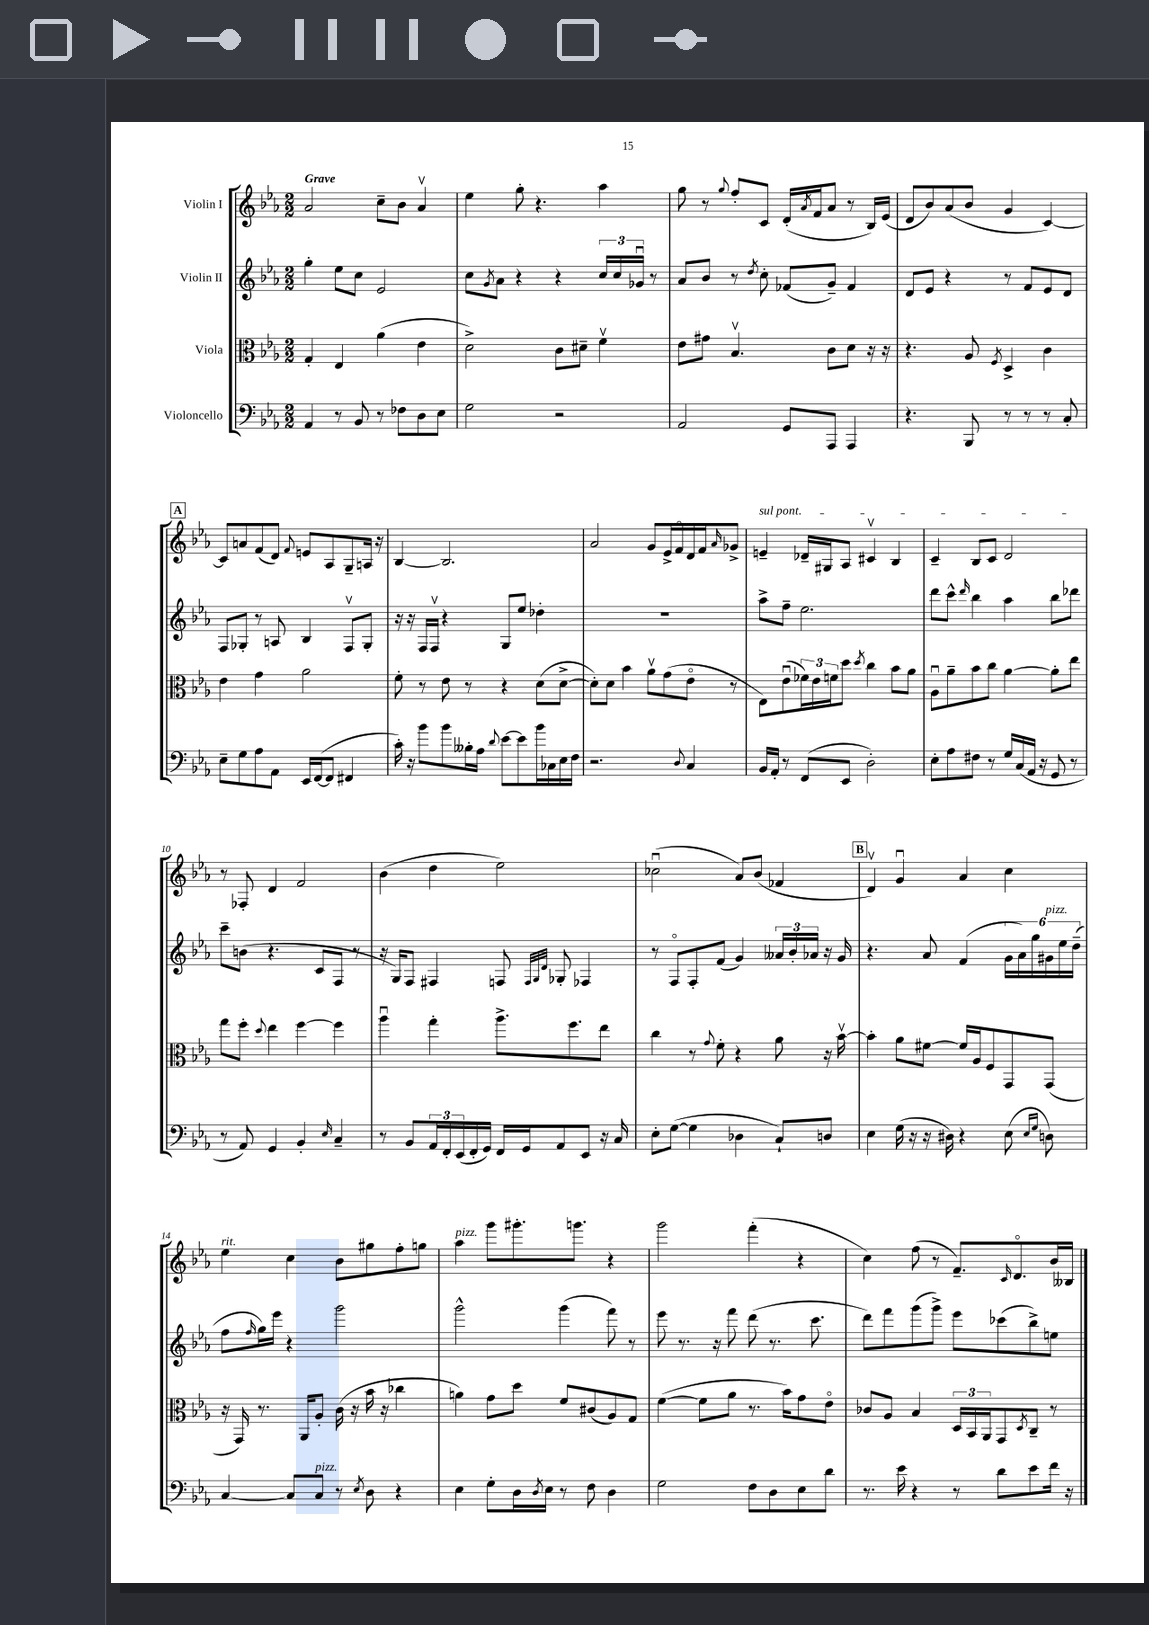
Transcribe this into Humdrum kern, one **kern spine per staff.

**kern	**kern	**kern	**kern
*staff4	*staff3	*staff2	*staff1
*clefF4	*clefC3	*clefG2	*clefG2
*k[b-e-a-]	*k[b-e-a-]	*k[b-e-a-]	*k[b-e-a-]
*M2/2	*M2/2	*M2/2	*M2/2
4AA-	4G'	4gg'	2a-
8r	4E-	8ee-	.
8BB-	.	8cc	.
8r	(4a-	2e-	8cc~
8F-	.	.	8b-
8D	4e-	.	4a-v
8E-	.	.	.
=	=	=	=
2G	2d^)	8cc	4ee-
.	.	8qg	.
.	.	8a-	.
.	.	4r	8gg'
.	.	.	4.r
2r	8c	4r	.
.	8d#~	.	.
.	4fv	24cc	4aa-
.	.	24cc	.
.	.	24g-u	.
.	.	8r	.
=	=	=	=
2AA-	8e-	8a-	8gg
.	8g#	8b-	8r
.	.	.	8qqgg
.	4.B-v	8r	8ff'
.	.	8qdd	.
.	.	8cc'	8c
8GG	.	(8f-	(16d'
.	.	.	8qa-
.	.	.	16f
8AAA-	8c	8g~)	8a-
4AAA-	8d	4f-	8r
.	16r	.	16B-)
.	16r	.	(16e-
=	=	=	=
4.r	4.r	8d	8d
.	.	8e-	8b-)
.	.	4r	(8a-
8BBB-	8A-	.	8b-
.	8qF	.	.
8r	4D^	8r	4g
8r	.	8f	.
8r	4c	8e-	[4c)
8C'	.	8d	.
=	=	=	=
8E-~	4e-	8F	8c]
8G	.	8G-'	8a
8A-	4g	8r	(8f
8AA-	.	8A	8d)
.	.	.	8qqf
16EE-	2a-	4B-	8e
([16FF	.	.	.
8FF]	.	.	8A-
4FF#	.	8Fv	8G~
.	.	8G-'	16A
.	.	.	16r
=	=	=	=
16c')	8f'	16r	[4B-
16r	.	16r	.
8b-	8r	16F	.
.	.	16Fv	.
8b-	8e-	4r	2.B-]
16B--'	8r	.	.
16A-	.	.	.
8qqd	.	.	.
[8e-	4r	8G	.
8e-]	.	8ee-	.
16b-	(8d	4dd-'	.
16C-	.	.	.
16E-	[8d^	.	.
16F	.	.	.
=	=	=	=
2.r	8d'])	1r	2a-
.	8d	.	.
.	4b-	.	.
.	8a-v	.	8g
.	(8g	.	16e-^
.	.	.	16fo
8qqD	.	.	.
4C	8e-o	.	16d
.	.	.	16f
.	.	.	16qqa-
.	8r	.	8g-^
=	=	=	=
16BB-	8E-)	8aa-^	4e~
16AA-'	.	.	.
8r	(8e-u	8ff~	.
(8FF	24f-)	2.ee-	16d-~
.	24e-	.	.
.	.	.	16G#
.	24f	.	.
8EE-	8dd	.	8A-
.	8qdd	.	.
2D')	4cc	.	4c#v
.	8b-	.	4B-
.	8a-	.	.
=	=	=	=
8E-'	8A-u	8ddd	4c~
8A-	8a-~	8ccc^^	.
.	.	16qqddd	.
8F#	8b-	4bb-	8B-
8r	8cc	.	8c
16G	[4a-	4aa-	2d
(16C	.	.	.
16AA-	.	.	.
16r	.	.	.
8GG	8a-']	8bb-	.
8r	8ee-	8ddd-	.
=	=	=	=
8r	8gg	8ccc~	8r
8AA-)	8ff'	(8b	8F-'
.	8qqdd	.	.
4GG	4ee-	4.r	4d
4BB-'	[4ff	.	2f
.	.	8c	.
16qqE-	.	.	.
4C~	4ff]	8F	.
.	.	8r	.
=	=	=	=
8r	4aa-u	16r	(4b-
.	.	16G)	.
8BB-	.	8F	.
24AA-	4gg'	4F#	4dd
24FF'	.	.	.
(24EE-	.	.	.
16FF'	.	.	.
16GG)	.	.	.
16FF	8.aa-^	8F	2ee-)
16GG	.	.	.
.	.	32qqF	.
.	.	32qqG	.
.	.	32qqd	.
8AA-	.	8G-'	.
.	8.ff	.	.
8EE-	.	4F-	.
16r	8ee-	.	.
16C	.	.	.
=	=	=	=
8E-'	4cc	8r	(2cc-u
([8G	.	8Fo	.
4G]	8r	8F'	.
.	8qqg	.	.
.	8f'	(8f	.
4D-	4r	4g)	8a-)
.	.	.	(8b-
8C`)	8a-	24a--	4f-
.	.	24b-'	.
.	.	24a-	.
8D	16r	16r	.
.	[16b-v	16g	.
=	=	=	=
4E-	4b-']	4.r	4dv)
(16G	8a-	.	4gu
16r	.	.	.
16r	[8f#	8a-	.
16D#)	.	.	.
4r	16f#]	(4f	4a-
.	16A-	.	.
.	8F	.	.
(8E-	8GG	24g	4cc
.	.	24a-)	.
.	.	24gg	.
16qqE-	.	.	.
16qqG	.	.	.
8D)	(8GG	24g#	.
.	.	24ee-	.
.	.	(24dd~	.
=	=	=	=
[4C	16r	8ff	4ee-
.	16GG)	.	.
.	.	16qqff	.
.	8.r	16gg)	.
.	.	16eee-	.
8C]	.	4r	4cc
.	16AA-	.	.
8C	8A-'	.	.
8r	(16c	2ggg	8b-
.	16r	.	.
8qE-	.	.	.
8D	16b-	.	8gg#
.	16r	.	.
4r	4cc-	.	8ff'
.	.	.	8gg
=	=	=	=
4E-	4a)	2ggg^^	4aa-
8G'	8g	.	8ggg
16D	8dd	.	8.ggg#'
8qD	.	.	.
16E-	.	.	.
8r	8f	(4ggg	.
.	.	.	8.ggg
8F	(8c#	.	.
4D	8A-)	8fff)	4r
.	8G	8r	.
=	=	=	=
2G	([4f	8eee-	2ggg
.	.	8.r	.
.	8f]	.	.
.	.	16r	.
.	8a-	8fff	.
8F	8.r	(8ddd	(4fff'
8D	.	8.r	.
.	16b-)	.	.
8E-	8g	.	4r
.	.	8.ccc	.
8d	8e-o	.	.
=	=	=	=
8.r	8c-	8ddd)	4cc)
.	8A-	8fff	.
16e-	.	.	.
4r	4B-	(8ggg	(8ff
.	.	8ggg^)	8r
8r	24D	8eee-	8.f~)
.	24BB-	.	.
.	24AA-	.	.
8d	8GG	(8ccc-	.
.	.	.	16qqc
.	.	.	8.do
.	8qD	.	.
8e-	8C~	8bb-^)	.
16f	8r	8ee	16b-
16r	.	.	16B--
==	==	==	==
*-	*-	*-	*-
